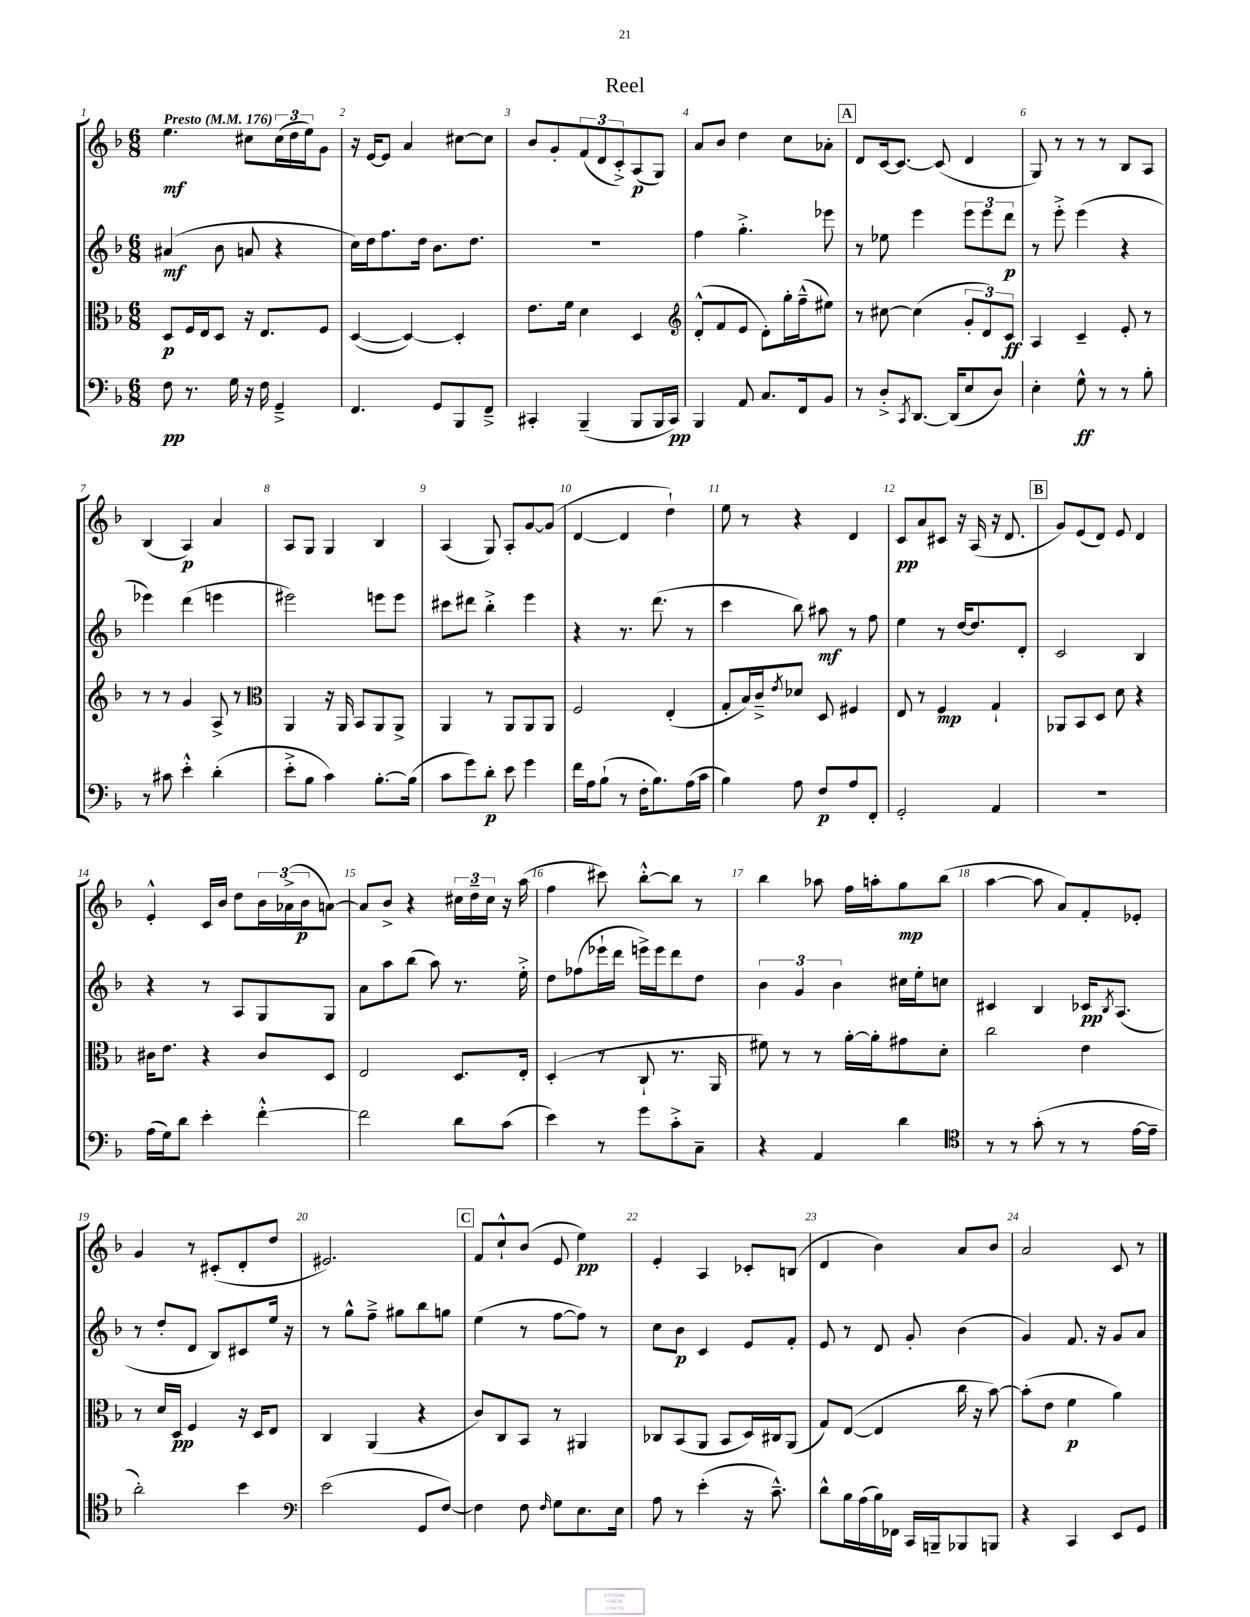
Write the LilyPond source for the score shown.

\header { title = "Reel" }
<<
\new StaffGroup <<
\new Staff = "s0" {
    \clef treble \key f \major \numericTimeSignature \time 6/8 \tempo "Presto" 4 = 176
    e''4.\mf cis''8 \tuplet 3/2 { cis''16( d''16 e''16) } g'8 |
    r16 e'16~ e'8 a'4 cis''8~ cis''8 |
    bes'8 g'8-. \tuplet 3/2 { f'8( d'8 c'8-.->) } a8\p( g8) |
    a'8 bes'8 d''4 c''8 aes'8-. |
    \mark \markup { \box "A" } d'8 c'16~ c'8.~ c'8( d'4 |
    g8) r8 r8 r8 bes8 a8 |
    bes4( a4\p) a'4 |
    a8 g8 g4 bes4 |
    a4( g8) a8-. g'8~ g'8( |
    d'4~ d'4 d''4-!) |
    e''8 r8 r4 d'4 |
    c'8\pp a'8 cis'8 r16 a16( r16 d'8. |
    \mark \markup { \box "B" } g'8) e'8( d'8) e'8 d'4 |
    e'4-.-^ c'16 bes'16 d''8 \tuplet 3/2 { bes'16 aes'16->( bes'16\p } a'8~) |
    a'8 bes'8-> r4 \tuplet 3/2 { cis''16 d''16-- cis''16 } r16 a''16( |
    f''4 cis'''8) bes''8~-.-^ bes''8 r8 |
    bes''4 aes''8 f''16 a''16-. g''8\mp bes''8( |
    a''4~ a''8 a'8) f'8-. ees'8-. |
    g'4 r8 cis'8-.( d'8-. d''8 |
    eis'2.) |
    \mark \markup { \box "C" } f'8 c''8-!-^ bes'8( e'8 e''4\pp) |
    e'4-. a4 ces'8-. b8( |
    d'4 bes'4) a'8 bes'8 |
    a'2 c'8 r8 \bar "|." |
}
\new Staff = "s1" {
    \clef treble \key f \major \numericTimeSignature \time 6/8
    ais'4\mf( bes'8 a'8 r4 |
    c''16) d''16 f''8. d''16 bes'8. d''8. |
    R2. |
    f''4 g''4.-.-> ees'''8 |
    \mark \markup { \box "A" } r8 ees''8 e'''4 \tuplet 3/2 { e'''8 e'''8 d'''8\p } |
    r8 e'''8-.-> e'''4( r4 |
    ees'''4) d'''4( e'''4 |
    eis'''2) e'''8 e'''8 |
    cis'''8 dis'''8 bes''4-.-> e'''4 |
    r4 r8. d'''8.( r8 |
    c'''4 bes''8) ais''8\mf r8 f''8 |
    e''4 r8 d''16~ d''8. d'8-. |
    \mark \markup { \box "B" } c'2 bes4 |
    r4 r8 a8 g8 g8 |
    a'8 a''8 bes''8( a''8) r8. e''16-.-> |
    d''8 fes''8( ees'''16-! d'''16 e'''16->) e'''16 d'''8 d''8 |
    \tuplet 3/2 { bes'4 g'4 bes'4 } cis''16 e''16-. c''8 |
    cis'4 bes4 ces'16\pp \acciaccatura { bes8 } a8.( |
    r8 d''8-. d'8 bes8) cis'8 e''16 r16 |
    r8 g''8-^ f''8---> gis''8 bes''8 g''8 |
    \mark \markup { \box "C" } e''4( r8 f''8~ f''8) r8 |
    c''8 bes'8\p c'4 e'8 f'8-. |
    e'8 r8 d'8 g'8-. bes'4( |
    g'4) f'8. r16 g'8 a'8 \bar "|." |
}
\new Staff = "s2" {
    \clef alto \key f \major \numericTimeSignature \time 6/8
    d8\p f16 e16 d8 r16 e8. f8 |
    d4~( d4~) d4-. |
    e'8. f'16 d'4 d4 |
    \clef treble d'8-.-^( f'8 e'8 d'8-.) g''16-. f''16---^( eis''8) |
    \mark \markup { \box "A" } r8 cis''8~ cis''4( \tuplet 3/2 { g'8-. d'8) c'8\ff } |
    a4 c'4-- e'8-. r8 |
    r8 r8 g'4 a8-> r8 |
    \clef alto a,4 r16 a,16 bes,8 a,8 a,8-> |
    a,4 r8 a,8 a,8 a,8 |
    f2 e4-.( |
    g8-. bes16) c'16---> \acciaccatura { e'8 } des'8 d8 fis4 |
    e8 r8 f4\mp g4-! |
    \mark \markup { \box "B" } aes,8 bes,8 d8 d'8 r4 |
    cis'16 e'8. r4 cis'8 d8 |
    e2 d8. e16-. |
    d4-.( r8 c8-! r8. a,16 |
    fis'8) r8 r8 a'16~-. a'16-. gis'8 d'8-. |
    c''2 e'4 |
    r8 d'16 d16\pp f4 r16 d16 e8 |
    c4 a,4( r4 |
    \mark \markup { \box "C" } c'8) c8 bes,8 r8 ais,4 |
    ces8 bes,8( a,8 bes,8 d16) cis16 a,8( |
    g8) e8~( e4 c''16 r16 bes'8~) |
    bes'8-.( e'8 f'4\p a'4) \bar "|." |
}
\new Staff = "s3" {
    \clef bass \key f \major \numericTimeSignature \time 6/8
    f8\pp r8. g16 r16 f16 g,4---> |
    f,4. g,8 bes,,8 f,8---> |
    cis,4-. bes,,4--( bes,,8 bes,,16 cis,16\pp) |
    bes,,4 a,8 c8. f,16 bes,8 |
    \mark \markup { \box "A" } r8 d8-.-> \acciaccatura { c,8 } d,8.~ d,16( e8 d8) |
    e4-. g8-^\ff r8 r8 bes8-. |
    r8 cis'8 e'4-.-^ d'4-.( |
    e'8-.-> bes8 c'4) bes8.~-. bes16( |
    c'8 g'8) d'8-.\p e'8 g'4 |
    f'16 a16 bes8-!( r8 f16-. bes8.) a16( c'16 |
    bes4) a8 f8\p a8 f,8-. |
    g,2-. a,4 |
    \mark \markup { \box "B" } R2. |
    a16( g16) d'8 e'4-. f'4~-.-^ |
    f'2 d'8 c'8( |
    e'4) r8 g'8 c'8-.-> c8-- |
    r4 a,4 d'4 |
    \clef tenor r8 r8 g'8-.( r8 r8 e'16~ e'16-- |
    a'2-.) bes'4 |
    \clef bass e'2( g,8 f8~) |
    \mark \markup { \box "C" } f4 f8 \grace { f16 } g8 e8. e16 |
    a8 r8 e'4-.( r16 c'8.---^) |
    d'8-^ bes16 a16( bes16) fes,16 c,16 b,,16-- bes,,8 b,,8 |
    r4 c,4 e,8 g,8 \bar "|." |
}
>>
>>
\layout { \context { \Score \override BarNumber.break-visibility = ##(#f #t #t) barNumberVisibility = #all-bar-numbers-visible } }
